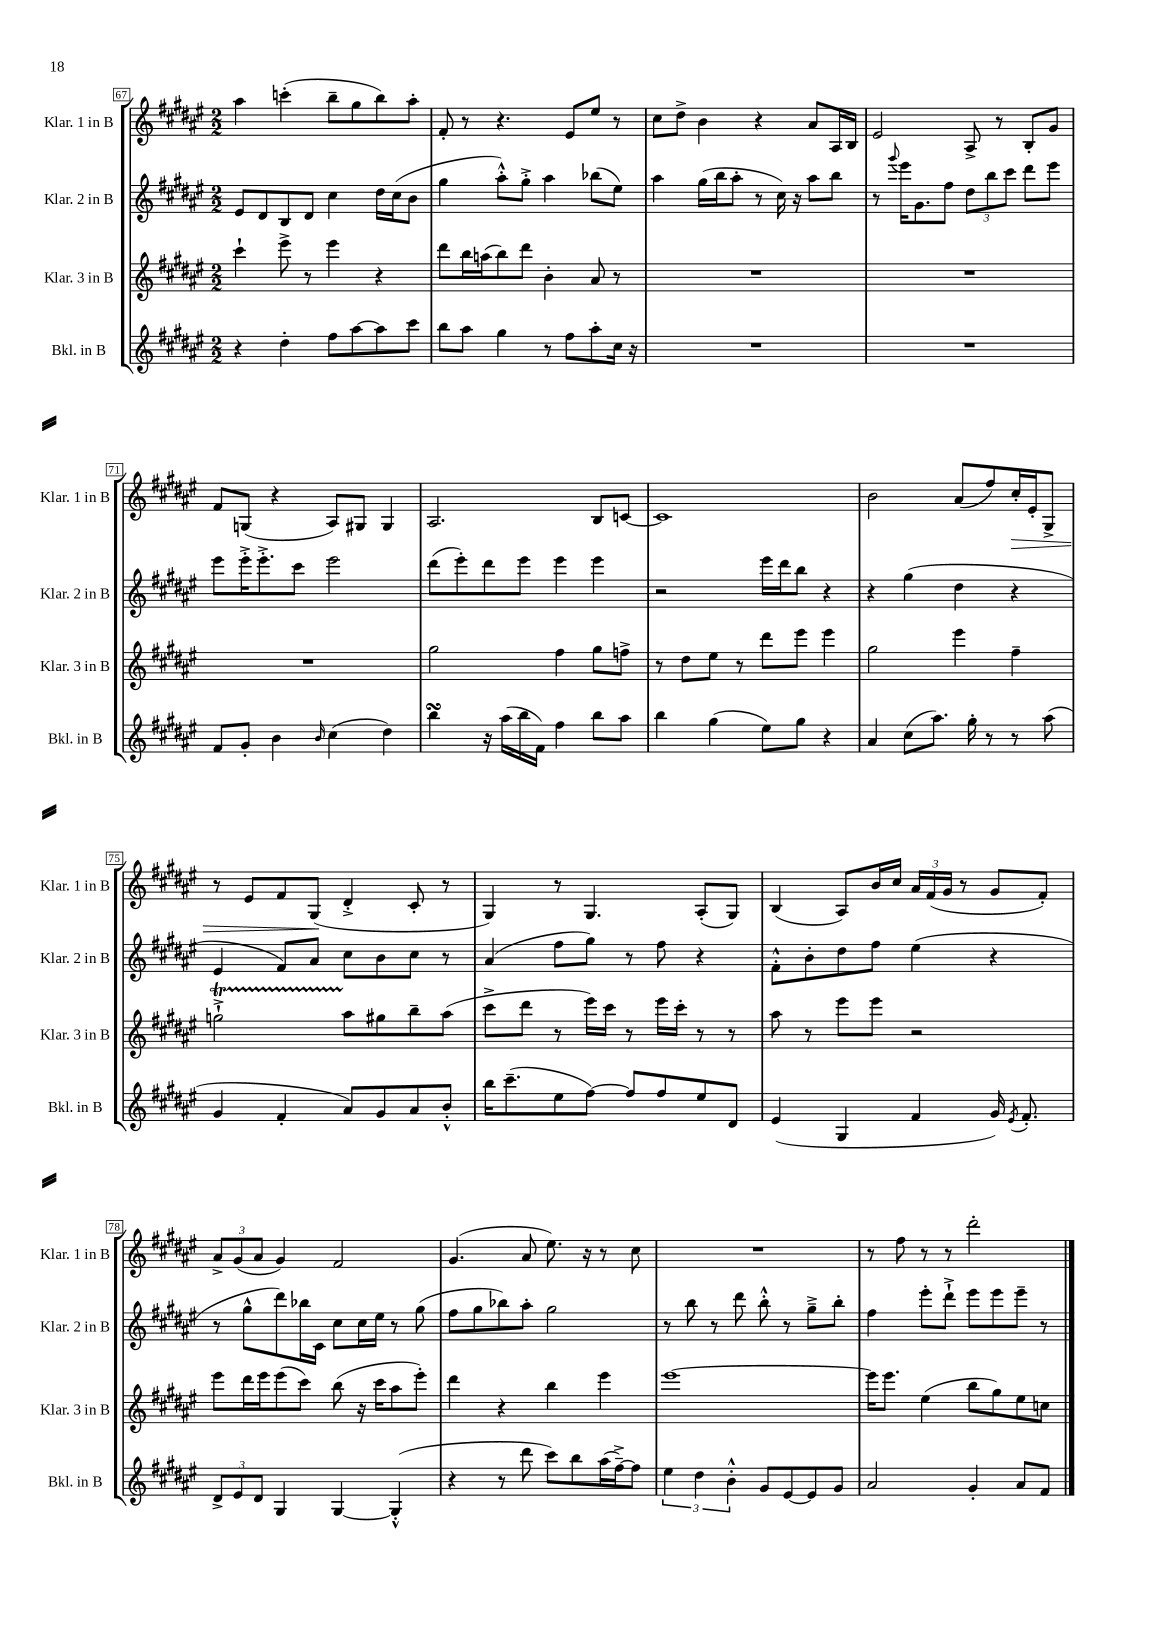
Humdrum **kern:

**kern	**kern	**kern	**kern	**dynam
*part4	*part3	*part2	*part1	*part1
*staff4	*staff3	*staff2	*staff1	*staff1
*I"Bkl. in B	*I"Klar. 3 in B	*I"Klar. 2 in B	*I"Klar. 1 in B	*
*I'Bkl. in B	*I'Klar. 3 in B	*I'Klar. 2 in B	*I'Klar. 1 in B	*
*clefG2	*clefG2	*clefG2	*clefG2	*
*k[f#c#g#d#a#e#]	*k[f#c#g#d#a#e#]	*k[f#c#g#d#a#e#]	*k[f#c#g#d#a#e#]	*
*M2/2	*M2/2	*M2/2	*M2/2	*
=67	=67	=67	=67	=67
4r	4ccc#`\	8e#/L	4aa#\	.
.	.	8d#/	.	.
4dd#'\	8eee#^\	8B/	(4cccn'\	.
.	8r	8d#/J	.	.
8ff#\L	4eee#\	4cc#\	8bb~\L	.
[8aa#\	.	.	8gg#\	.
8aa#\]	4r	16dd#\LL	8bb\)	.
.	.	(16cc#\J	.	.
8ccc#\J	.	8b\J	8aa#'\J	.
=68	=68	=68	=68	=68
8bb\L	8ddd#\L	4gg#\	8f#'/	.
8aa#\J	16bb\L	.	8r	.
.	(16aan\J	.	.	.
4gg#\	8bb\)	8aa#'^^\L)	4.r	.
.	8ddd#\J	8gg#'^\J	.	.
8r	4b'\	4aa#\	.	.
8ff#\L	.	.	8e#/L	.
8aa#'\	8a#/	(8bb-X\L	8ee#/J	.
16cc#\Jk	8r	8ee#\J)	8r	.
16r	.	.	.	.
=69	=69	=69	=69	=69
1r	1r	4aa#\	8cc#\L	.
.	.	.	8dd#^\J	.
.	.	(16gg#\LL	4b\	.
.	.	16bb\J	.	.
.	.	8aa#'\J	.	.
.	.	8r	4r	.
.	.	16cc#\)	.	.
.	.	16r	.	.
.	.	8aa#\L	8a#/L	.
.	.	8bb\J	16A#/L	.
.	.	.	16B/JJ	.
=70	=70	=70	=70	=70
1r	1r	8r	2e#/	.
.	.	8qqggg#/	.	.
.	.	16eee#\KL	.	.
.	.	8.g#\	.	.
.	.	8ff#\J	.	.
.	.	12dd#\L	8A#^/	.
.	.	12bb\	.	.
.	.	.	8r	.
.	.	12ccc#\J	.	.
.	.	8ddd#\L	8B'/L	.
.	.	8eee#\J	8g#/J	.
!!LO:LB:g=z
=71	=71	=71	=71	=71
8f#/L	1r	8eee#\L	8f#/L	.
8g#'/J	.	16eee#'^\K	(8Gn/J	.
.	.	8.eee#'^\	.	.
4b\	.	.	4r	.
.	.	8ccc#\J	.	.
16qqb/	.	.	.	.
(4cc#\	.	2eee#\	8A#/L)	.
.	.	.	8G#X/J	.
4dd#\)	.	.	4G#/	.
=72	=72	=72	=72	=72
4bbsSSs\	2gg#\	(8ddd#\L	2.A#/	.
.	.	8eee#'\)	.	.
16r	.	8ddd#\	.	.
(16aa#\LL	.	.	.	.
16bb\	.	8eee#\J	.	.
16f#\JJ)	.	.	.	.
4ff#\	4ff#\	4eee#\	.	.
8bb\L	8gg#\L	4eee#\	8B/L	.
8aa#\J	8ffn^\J	.	[8cn/J	.
=73	=73	=73	=73	=73
4bb\	8r	2r	1c]	.
.	8dd#\L	.	.	.
(4gg#\	8ee#\J	.	.	.
.	8r	.	.	.
8ee#\L)	8ddd#\L	16eee#\LL	.	.
.	.	16ddd#\J	.	.
8gg#\J	8eee#\J	8bb\J	.	.
4r	4eee#\	4r	.	.
=74	=74	=74	=74	=74
4a#/	2gg#\	4r	2b\	.
(8cc#\L	.	(4gg#\	.	.
8.aa#\J)	.	.	.	.
.	4eee#\	4dd#\	(8a#/L	.
16gg#'\	.	.	.	.
8r	.	.	8ff#/)	.
!	!	!	!	!LO:HP:b
8r	4ff#~\	4r	16cc#'/L	>
.	.	.	16e#'/J	.
(8aa#\	.	.	8G#^/J	.
!!LO:LB:g=z
=75	=75	=75	=75	=75
4g#/	2ggnT`^\	4e#/	8r	.
.	.	.	8e#/L	.
4f#'/	.	8f#/L)	8f#/	.
.	.	8a#/J	(8G#/J	.
8a#/L)	8aa#\L	8cc#\L	4d#'^/	]
8g#/	8gg#X\	8b\	.	.
8a#/	8bb~\	8cc#\J	8c#'/	.
8b'^^/J	(8aa#\J	8r	8r	.
=76	=76	=76	=76	=76
16bb\KL	8ccc#^\L	(4a#/	4G#/)	.
(8.ccc#~\	.	.	.	.
.	8ddd#\J	.	.	.
8ee#\	8r	8ff#\L	8r	.
[8ff#\J)	16eee#\LL)	8gg#\J)	4.G#/	.
.	16ccc#\JJ	.	.	.
8ff#/L]	8r	8r	.	.
8ff#/	16eee#\LL	8ff#\	.	.
.	16ccc#'\JJ	.	.	.
8ee#/	8r	4r	(8A#'/L	.
8d#/J	8r	.	8G#/J)	.
=77	=77	=77	=77	=77
(4e#/	8aa#\	8f#'^^\L	(4B/	.
.	8r	8b'\	.	.
4G#/	8eee#\L	8dd#\	8A#/L)	.
.	8eee#\J	8ff#\J	16b/L	.
.	.	.	16cc#/JJ	.
4f#/	2r	(4ee#\	24a#/LL	.
.	.	.	(24f#/	.
.	.	.	24g#/JJ	.
.	.	.	8r	.
16g#/)	.	4r	8g#/L	.
8qe#/	.	.	.	.
8.f#'/	.	.	.	.
.	.	.	8f#'/J)	.
!!LO:LB:g=z
=78	=78	=78	=78	=78
12d#^/L	8eee#\L	8r	12a#^/L	.
12e#/	.	.	(12g#/	.
.	16ddd#\L	8gg#^^\L	.	.
12d#/J	.	.	12a#/J	.
.	16eee#\J	.	.	.
4G#/	(8eee#\	8ddd#\)	4g#/)	.
.	8ccc#\J)	16bb-X\L	.	.
.	.	16c#\JJ	.	.
[4G#/	(8bb\	8cc#\L	2f#/	.
.	16r	16cc#\L	.	.
.	16ccc#\KL	16ee#\JJ	.	.
(4G#'^^/]	8aa#\	8r	.	.
.	8eee#'\J)	(8gg#\	.	.
=79	=79	=79	=79	=79
4r	4ddd#\	8ff#\L	(4.g#/	.
.	.	8gg#\	.	.
8r	4r	8bb-X\)	.	.
8ddd#\	.	8aa#'\J	8a#/	.
8ccc#\L)	4bb\	2gg#\	8.ee#\)	.
8bb\	.	.	.	.
.	.	.	16r	.
(16aa#\L	4eee#\	.	8r	.
[16ff#~^\J)	.	.	.	.
8ff#\J]	.	.	8cc#\	.
=80	=80	=80	=80	=80
6ee#\	[1eee#	8r	1r	.
.	.	8bb\	.	.
6dd#\	.	.	.	.
.	.	8r	.	.
6b'^^\	.	.	.	.
.	.	8ddd#\	.	.
8g#/L	.	8bb'^^\	.	.
[8e#/	.	8r	.	.
8e#/]	.	8gg#~^\L	.	.
8g#/J	.	8bb'\J	.	.
=81	=81	=81	=81	=81
2a#/	16eee#\KL]	4ff#\	8r	.
.	8.eee#\J	.	.	.
.	.	.	8ff#\	.
.	(4ee#\	8eee#'\L	8r	.
.	.	8ddd#`^\J	8r	.
4g#'/	8bb\L	8eee#\L	2ddd#'\	.
.	8gg#\)	8eee#\	.	.
8a#/L	8ee#\	8eee#~\J	.	.
8f#/J	8ccn\J	8r	.	.
==	==	==	==	==
*-	*-	*-	*-	*-
